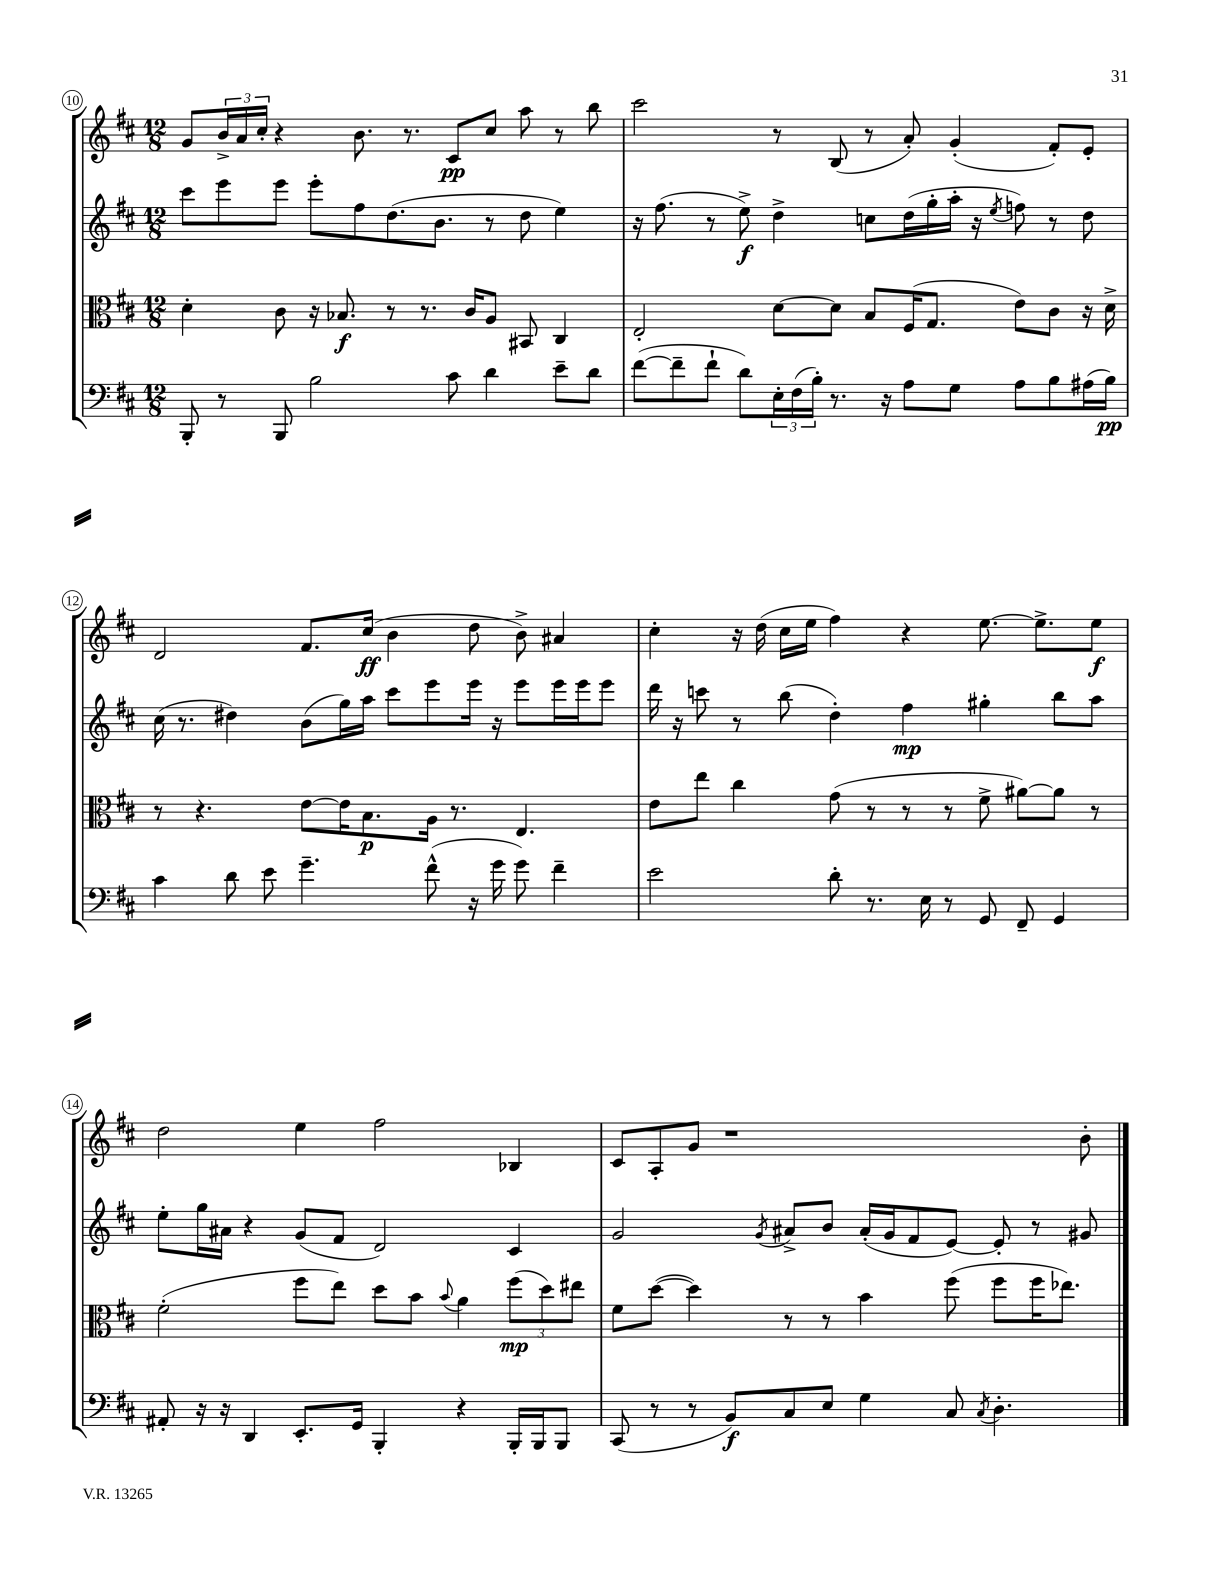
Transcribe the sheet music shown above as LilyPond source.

<<
\new StaffGroup <<
\new Staff = "s0" {
    \clef treble \key d \major \numericTimeSignature \time 12/8
    g'8 \tuplet 3/2 { b'16-> a'16 cis''16-. } r4 b'8. r8. cis'8\pp cis''8 a''8 r8 b''8 |
    cis'''2 r8 b8( r8 a'8-.) g'4-.( fis'8-.) e'8-. |
    d'2 fis'8. cis''16\ff( b'4 d''8 b'8->) ais'4 |
    cis''4-. r16 d''16( cis''16 e''16 fis''4) r4 e''8.~ e''8.-> e''8\f |
    d''2 e''4 fis''2 bes4 |
    cis'8 a8-. g'8 r1 b'8-. \bar "|." |
}
\new Staff = "s1" {
    \clef treble \key d \major \numericTimeSignature \time 12/8
    cis'''8 e'''8 e'''8 e'''8-. fis''8 d''8.( b'8. r8 d''8 e''4) |
    r16 fis''8.( r8 e''8->\f) d''4-> c''8 d''16( g''16-. a''16-. r16 \acciaccatura { e''8 } f''8) r8 d''8 |
    cis''16( r8. dis''4) b'8( g''16) a''16 cis'''8 e'''8 e'''16 r16 e'''8 e'''16 e'''16 e'''8 |
    d'''16 r16 c'''8 r8 b''8( d''4-.) fis''4\mp gis''4-. b''8 a''8 |
    e''8-. g''16 ais'16 r4 g'8( fis'8 d'2) cis'4 |
    g'2 \acciaccatura { g'8 } ais'8-> b'8 ais'16-.( g'16 fis'8 e'8~) e'8-. r8 gis'8 \bar "|." |
}
\new Staff = "s2" {
    \clef alto \key d \major \numericTimeSignature \time 12/8
    d'4-. cis'8 r16 bes8.\f r8 r8. cis'16 a8 bis,8 cis4 |
    e2-. d'8~ d'8 b8 fis16( g8. e'8) cis'8 r16 d'16-> |
    r8 r4. e'8~ e'16 b8.\p a16 r8. e4. |
    e'8 e''8 cis''4 g'8( r8 r8 r8 fis'8-> ais'8~) ais'8 r8 |
    fis'2-.( fis''8 e''8) d''8 b'8 \appoggiatura { b'8 } a'4 \tuplet 3/2 { fis''8\mp( d''8) eis''8 } |
    fis'8 d''8~( d''4) r8 r8 b'4 fis''8( fis''8 fis''16 ees''8.) \bar "|." |
}
\new Staff = "s3" {
    \clef bass \key d \major \numericTimeSignature \time 12/8
    b,,8-. r8 b,,8 b2 cis'8 d'4 e'8-- d'8 |
    fis'8~( fis'8-- fis'8-! d'8) \tuplet 3/2 { e16-. fis16( b16-.) } r8. r16 a8 g8 a8 b8 ais16( b16\pp) |
    cis'4 d'8 e'8 g'4.-- fis'8-^( r16 g'16 g'8) fis'4-- |
    e'2 d'8-. r8. e16 r8 g,8 fis,8-- g,4 |
    ais,8-. r16 r16 d,4 e,8.-. g,16 b,,4-. r4 b,,16-. b,,16 b,,8 |
    cis,8( r8 r8 b,8\f) cis8 e8 g4 cis8 \acciaccatura { cis8 } d4.-. \bar "|." |
}
>>
>>
\layout { \context { \Score currentBarNumber = #10 \override BarNumber.stencil = #(make-stencil-circler 0.1 0.3 ly:text-interface::print) } }
